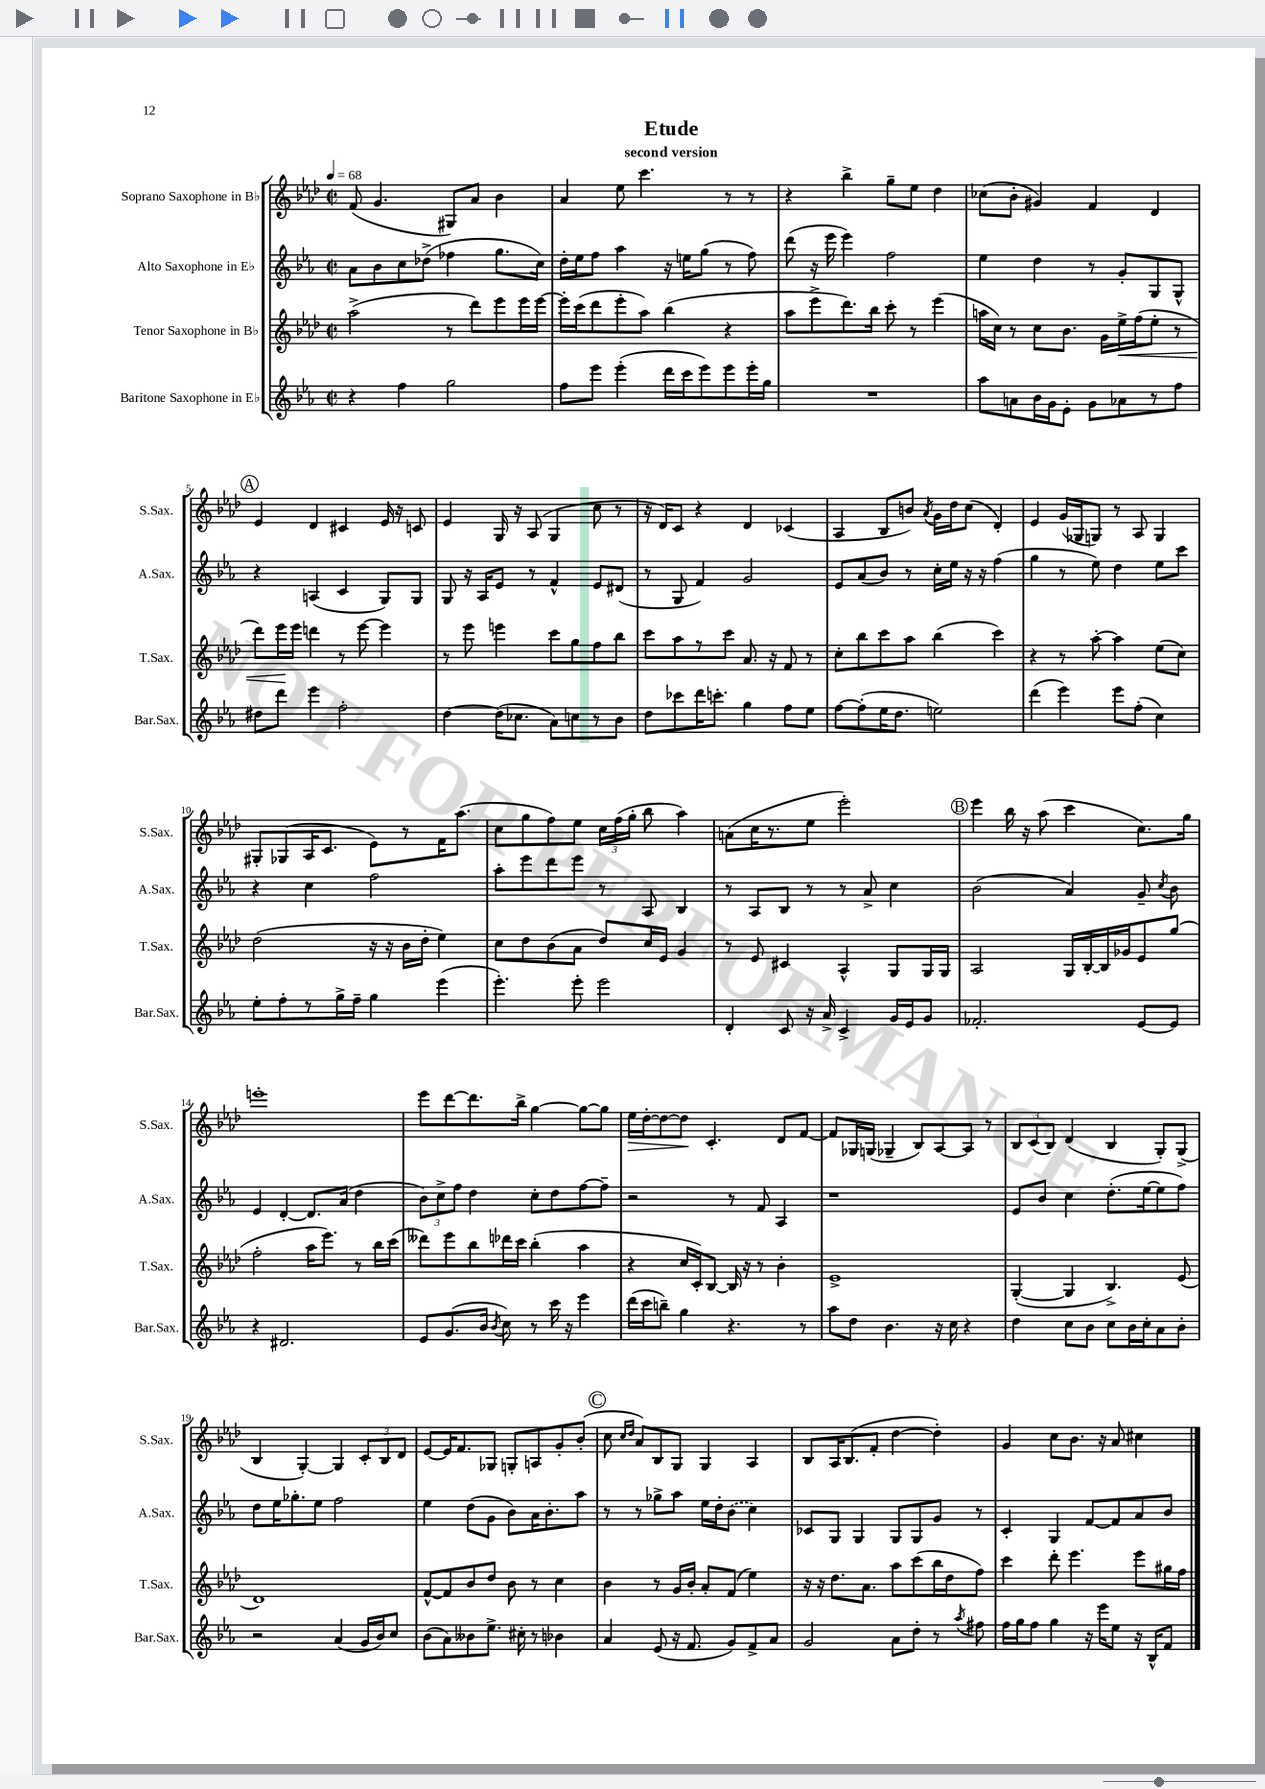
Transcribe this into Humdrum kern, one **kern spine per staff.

**kern	**kern	**kern	**kern
*staff4	*staff3	*staff2	*staff1
*clefG2	*clefG2	*clefG2	*clefG2
*k[b-e-a-]	*k[b-e-a-d-]	*k[b-e-a-]	*k[b-e-a-d-]
*M2/2	*M2/2	*M2/2	*M2/2
*met(c|)	*met(c|)	*met(c|)	*met(c|)
*MM68	*MM68	*MM68	*MM68
4r	(2aa-^	8a-	(8f
.	.	8b-	4.g
4ff	.	8cc	.
.	.	(8dd-^	.
2gg	8r	4ff-	8G#)
.	8ddd-)	.	8a-
.	8eee-	8.gg	4b-
.	16eee-	.	.
.	[16eee-	16cc)	.
=	=	=	=
8ff	16eee-']	16dd'	4a-
.	(16ccc	16ee-	.
8eee-	8ddd-	8ff	.
(4eee-'	8eee-'	4aa-	8ee-
.	8aa-)	.	4.ccc
16ddd	(4bb-	16r	.
16ccc	.	16ee	.
8eee-)	.	(8gg	.
8eee-	4r	8r	8r
16eee-'	.	8ff)	8r
16gg	.	.	.
=	=	=	=
1r	8aa-	(8ddd	4r
.	8eee-^	16r	.
.	.	16eee-	.
.	8.ddd-)	4eee-)	4bb-^
.	16bb-	.	.
.	8ccc'	2ff	8gg~
.	8r	.	8ee-
.	(4eee-	.	4dd-
=	=	=	=
8aa-	16aa	4ee-	(8cc-
.	16cc)	.	.
8a	8r	.	8b-'
16b-	8cc	4dd	4g#)
16g	.	.	.
8e-'	8.b-	.	.
8g	.	8r	4f
.	16g	.	.
8a-	16ee-^	8g'	.
.	(16ff	.	.
8r	8ee-'	8G	4d-
8ff	8r	8G^^	.
=	=	=	=
8dd#	8ddd-)	4r	4e-
8ddd	16eee-	.	.
.	16eee-	.	.
4eee-	4ddd	(4A	4d-
2ff'	8r	4c	4c#
.	[8eee-	.	.
.	4eee-]	8G)	16e-
.	.	.	16r
.	.	8G	8c
=	=	=	=
[4dd	8r	8G	4e-
.	8eee-	16r	.
.	.	16A-	.
(16dd]	4eee	8e-	16G
8.cc-	.	.	16r
.	.	8r	(8A-
8a-)	8ccc	4f^^	4G
8cc	8gg	.	.
8r	8ff	8e-	8cc
8b-	8bb-	(8d#	8r
=	=	=	=
8dd	8ccc	8r	16r
.	.	.	16d-)
8ccc-	8aa-	8G	8c
16ddd	8r	4f)	4r
8.ccc'	.	.	.
.	8ccc	.	.
4gg	8.a-	2g	4d-
.	16r	.	.
8ff	8f	.	(4c-
8ee-	8r	.	.
=	=	=	=
[8ff	8cc'	8e-	4A-
(8ff']	8bb-	(8a-	.
16ee-	8ccc	8b-)	8B-
8.dd	.	.	.
.	8aa-	8r	8b)
.	.	.	8qa-
2ee)	(4bb-	16cc'	16g
.	.	16ee-	16dd-
.	.	16r	(8cc
.	.	16r	.
.	4ccc)	(4ff	4d-')
=	=	=	=
(4ddd	4r	4gg	4e-
4eee-)	8r	8r	(16g
.	.	.	16G-
.	[8aa-'	8ee-)	8G)
8eee-	4aa-]	4dd	8r
(8ff'	.	.	8A-
4cc)	(8ee-	8ee-	4G
.	8cc)	8ccc	.
=	=	=	=
8ee-'	(2dd-	4r	8G#'
8ff'	.	.	(8G-
8r	.	4cc	16A-
.	.	.	8.c
16gg^	.	.	.
16ff~	.	.	.
4gg	16r	2ff	8e-)
.	16r	.	.
.	16b-	.	8r
.	16dd-'	.	.
(4eee-	4ee-)	.	16f
.	.	.	(8.aa-
=	=	=	=
4.eee-')	8cc	8aa-'	8cc
.	8dd-	8eee-	8gg
.	(8b-	8ddd	8ff)
8eee-'	8a-	8eee-	8ee-
2eee-	8dd-)	8r	24cc
.	.	.	(24ff
.	.	.	24gg'
.	16cc	8A-	8bb-
.	16e-	.	.
.	4g	4B-	4aa-)
=	=	=	=
4d'	8r	8r	(8a
.	8e-	8A-	16cc
.	.	.	8.r
8c	4c#	8B-	.
16r	.	8r	8ee-
16a-^	.	.	.
4c^	4A-^^	8r	2eee-')
.	.	8a-^	.
16g	8G	4cc	.
16e-	.	.	.
8g	16G	.	.
.	16G	.	.
=	=	=	=
2.f-'	2A-	(2b-	4eee-
.	.	.	16bb-
.	.	.	16r
.	.	.	(8aa-
.	16G	4a-)	4ccc
.	[16B-'	.	.
.	16B-]	.	.
.	16g-	.	.
[8e-	8e-	8g~	8.cc)
.	.	8qcc	.
8e-]	(8gg	8b-	.
.	.	.	16gg
=	=	=	=
4r	2ff'	4e-	1eee'
2.d#	.	[4d'	.
.	16aa-	8.d]	.
.	8.eee-)	.	.
.	.	(16a-	.
.	8r	4dd	.
.	16bb-	.	.
.	(16ccc	.	.
=	=	=	=
8e-	8ddd--)	12b-)	8eee-
.	.	12cc^	.
(8.g	8eee-	.	[8ddd-
.	.	12ff	.
.	8bb-	4dd	8.ddd-]
16b-	.	.	.
8qb-	.	.	.
8cc)	16ddd-	.	.
.	16ccc	.	16bb-^
8r	(4bb-'	8cc'	[4gg
16ccc	.	8dd	.
16r	.	.	.
4eee-	4aa-	[8ff	8gg_
.	.	8ff~]	8gg]
=	=	=	=
(16ddd	4r	2r	16ee-
16ccc	.	.	[16dd-'
8bb~)	.	.	8dd-_
4gg	16cc	.	8dd-]
.	16c')	.	.
.	[8B-	.	4.c'
4.r	16B-]	8r	.
.	16r	.	.
.	8r	8f	.
.	4b-'	4A-	8d-
8r	.	.	[8f
=	=	=	=
8aa-	1e-^	1r	8f]
8dd	.	.	16G-
.	.	.	(16G
4.b-	.	.	4G-~
.	.	.	8B-)
16r	.	.	[8A-
16cc	.	.	.
4r	.	.	8A-]
.	.	.	8r
=	=	=	=
4dd	([4G'	8e-	12B-
.	.	.	(12c
.	.	8b-	.
.	.	.	12B-)
8cc	4G]	4cc	(4d-
8b-	.	.	.
8cc	4.B-^)	(8.dd'	4B-
16b-	.	.	.
16cc'	.	[16ee-	.
8a-	.	8ee-]	8G')
8b-'	(8e-	8ff)	(8G^
=	=	=	=
2r	1d-)	8dd	4B-
.	.	16ee-	.
.	.	8.gg-'	.
.	.	.	[4G')
.	.	8ee-	.
(4a-	.	2ff	4G]
16g	.	.	12c'
16b-)	.	.	.
.	.	.	12B-
8cc	.	.	.
.	.	.	12d-
=	=	=	=
(8b-	[8f^^	4ee-	[8e-
8a-)	8f]	.	16e-]
.	.	.	8.f
8b--	8b-	(8dd	.
8.ee-^	8dd-	8g	8G-
.	8b-	8b-)	8G'
16cc#'	.	.	.
8r	8r	16a-	8A
.	.	8.b-'	.
4b-	4cc	.	8g'
.	.	8aa-	(8b-'
=	=	=	=
4a-	4b-	8r	8cc
.	.	.	16qqcc
.	.	.	16qqdd-
.	.	8r	8a-)
(8e-	8r	8gg-^	8B-
16r	16g	8aa-	8G
8.f	16b-'	.	.
.	8a-'	16ee-	4G
.	.	16dd'	.
8g)	(8f	(8b-	.
8f^	4ee-)	4cc)	4A-
8a-	.	.	.
=	=	=	=
2g	16r	8c-	8B-
.	16r	.	.
.	8.dd-	8G	16A-
.	.	.	(8.B-
.	.	4G	.
.	8.a-	.	.
.	.	.	8f'
8a-	8aa-	8G	[4dd-
8dd'	(8ccc	8G	.
8r	16bb-	8g	4dd-'])
.	16dd-	.	.
8qaa-	.	.	.
8ff#	8ff)	8r	.
=	=	=	=
16ff	4ccc	4c'	4g
16gg	.	.	.
8ff	.	.	.
4gg	8ddd-'	4G	8cc
.	4.eee-	.	8.b-
16r	.	[8f	.
16eee-	.	.	16r
8ee-	.	8f]	8a-
16r	8eee-	8a-	4cc#
16B-^^	.	.	.
8f	16gg#	8b-	.
.	16ff	.	.
==	==	==	==
*-	*-	*-	*-
